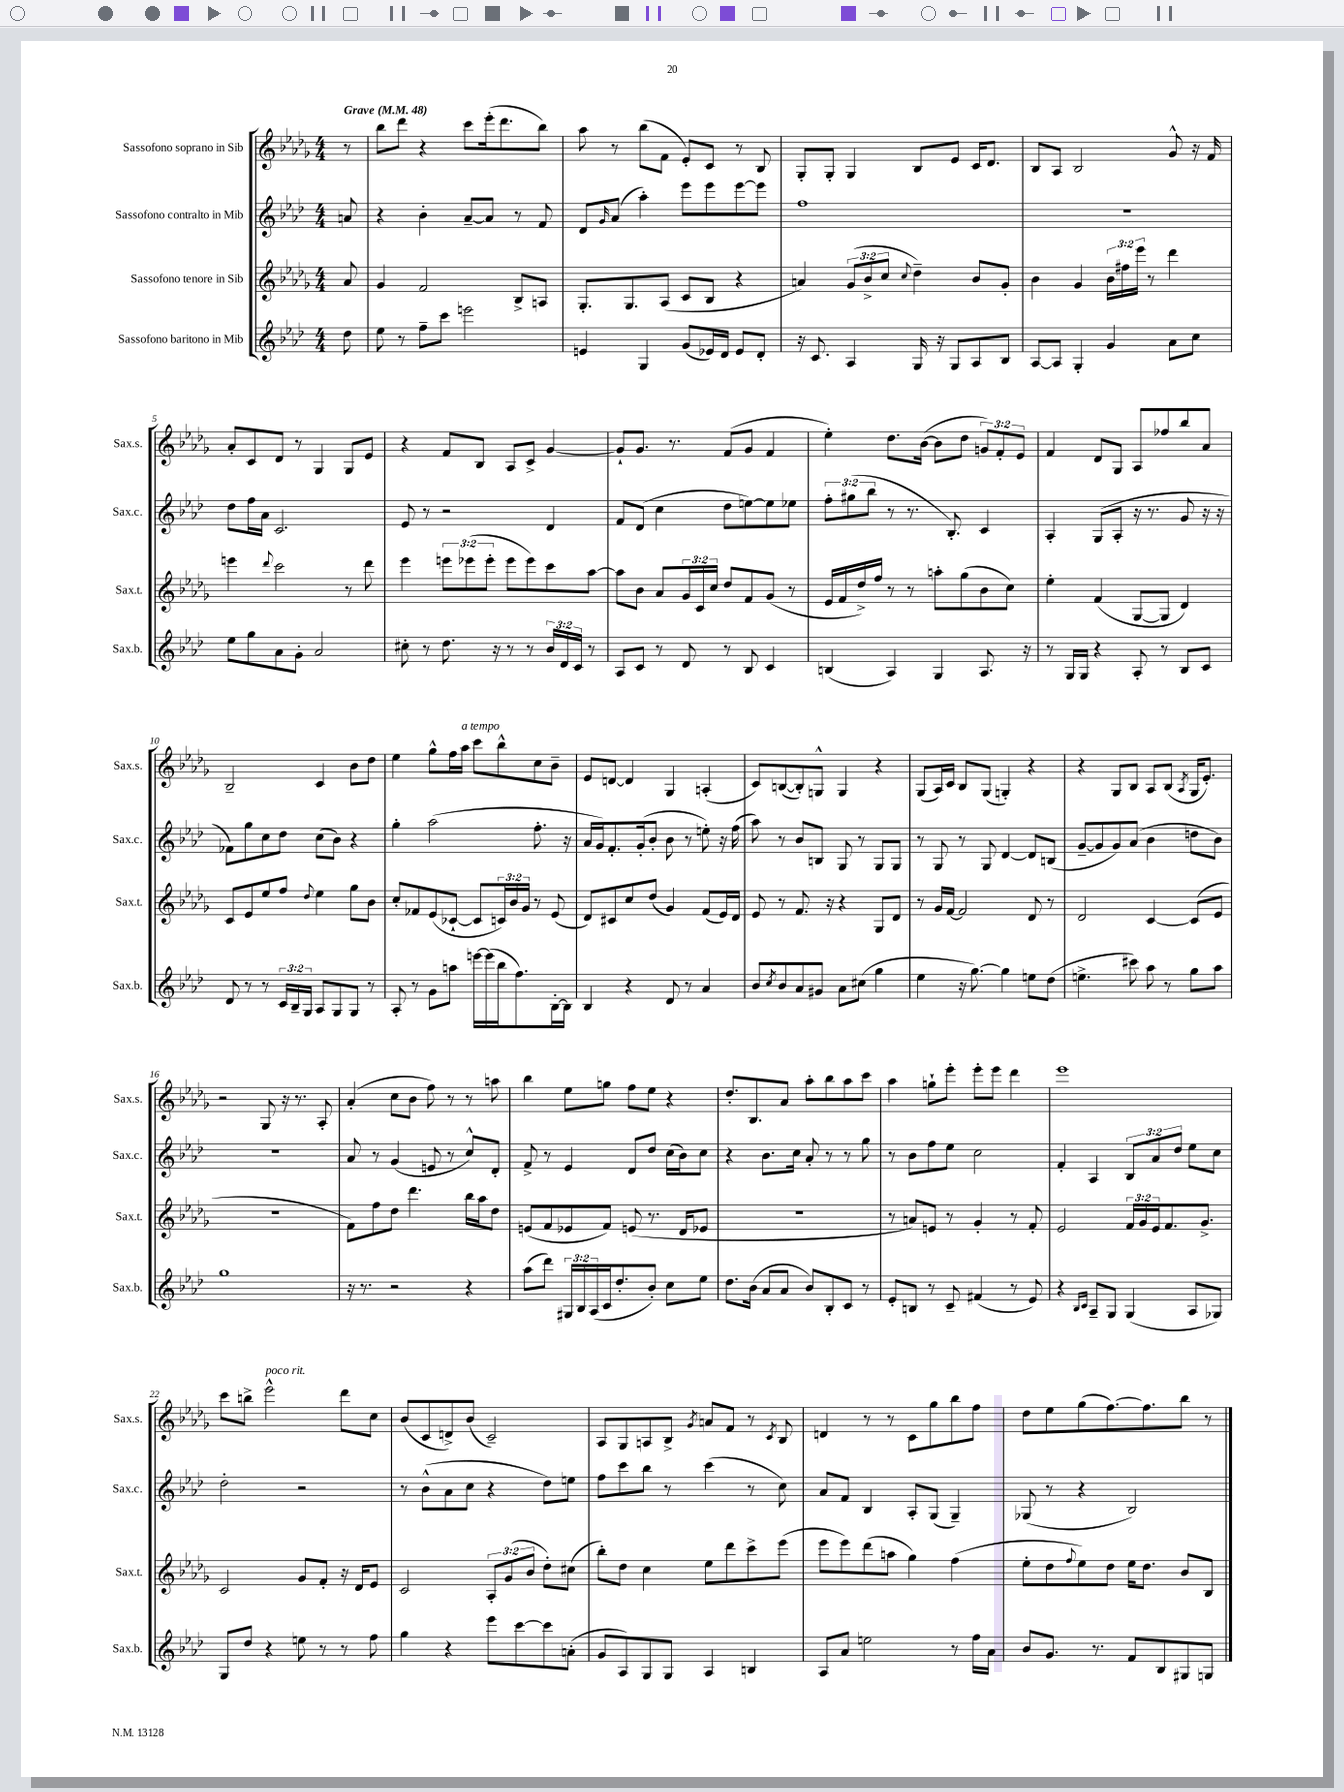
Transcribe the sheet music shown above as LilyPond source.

<<
\new StaffGroup <<
\new Staff = "s0" \with { instrumentName = "Sassofono soprano in Sib" shortInstrumentName = "Sax.s." } {
    \clef treble \key des \major \numericTimeSignature \time 4/4 \override Staff.TupletNumber.text = #tuplet-number::calc-fraction-text \partial 8 \tempo "Grave" 4 = 48
    r8 |
    bes''8 des'''8 r4 c'''8 ees'''16-.( des'''8. bes''8) |
    aes''8 r8 bes''8( f'8 ees'8-.) c'8 r8 bes8 |
    ges8-. ges8-. ges4 bes8 ees'8 c'16 des'8. |
    bes8 aes8 bes2 ges'8-^ r16 f'16 |
    aes'8-. c'8 des'8 r8 ges4 ges8 ees'8 |
    r4 f'8 bes8 aes8 c'8-> ges'4~ |
    ges'8-! ges'8. r8. f'8( ges'8 f'4 |
    ees''4-.) des''8. bes'16~( bes'8 des''8 \tuplet 3/2 { g'8) f'8-. ees'8 } |
    f'4 des'8 ges8 aes8 fes''8 bes''8 aes'8 |
    bes2-- c'4 bes'8 des''8 |
    ees''4 ges''8-^ f''16 aes''16^\markup { \italic "a tempo" } c'''8 bes''8-^ c''8 bes'8-- |
    ees'8 d'8~ d'4 ges4 a4-.( |
    c'8) b8~( b8-.) g8-^ g4 r4 |
    ges8( aes16) c'16 bes8 ges8( g4-.) r4 |
    r4 ges8 bes8 aes8 bes8( \acciaccatura { aes8 } ges16 ees'8.-.) |
    r2 ges8 r16 r8. aes8-. |
    aes'4-.( c''8 bes'8 f''8) r8 r8 a''8 |
    bes''4 ees''8 g''8 f''8 ees''8 r4 |
    des''8.-. bes8. aes'8 aes''8-. bes''8 aes''8 c'''8 |
    aes''4 g''8-! ees'''8-. ees'''8-. ees'''8 des'''4 |
    ees'''1 |
    c'''8 b''8-> ees'''2-^^\markup { \italic "poco rit." } des'''8 c''8 |
    bes'8( c'8 d'8->) bes'8( c'2--) |
    aes8 ges8 a8 bes8-> \acciaccatura { ges'8 } a'8 f'8 r8 \acciaccatura { c'8 } bes8 |
    d'4 r8 r8 c'8 ges''8 bes''8 f''8 |
    des''8 ees''8 ges''8( f''8.~) f''8. bes''8 r8 \bar "|." |
}
\new Staff = "s1" \with { instrumentName = "Sassofono contralto in Mib" shortInstrumentName = "Sax.c." } {
    \clef treble \key aes \major \numericTimeSignature \time 4/4 \override Staff.TupletNumber.text = #tuplet-number::calc-fraction-text \partial 8
    a'8 |
    r4 bes'4-. aes'8~-- aes'8 r8 f'8 |
    des'8 \grace { g'16 } aes'8( aes''4-.) ees'''8 ees'''8 ees'''8~ ees'''8 |
    f''1 |
    R1 |
    des''8 f''16 aes'16 c'2. |
    ees'8 r8 r2 des'4 |
    f'8 des'8( c''4 des''8 e''8~) e''8 ees''8 |
    \tuplet 3/2 { f''8-. gis''8( bes''8 } r8 r8. bes8.-.) c'4 |
    aes4-. g8( aes8-. r16 r8. g'8 r16 r16 |
    fes'8) g''8 c''8 des''8 c''8( bes'8) r4 |
    g''4-. aes''2( f''8.-. r16 |
    aes'16 g'16) f'8.-. g'16-.( bes'8-. bes'8 r8 e''8-.) r16 f''16( |
    aes''8) r8 bes'8 b8 g8 r8 g8 g8 |
    r8 g8 r8 g8 des'4~ des'8 b8( |
    g'8~-- g'8 g'8) aes'8( bes'4 d''8 bes'8) |
    r1 |
    aes'8 r8 g'4( e'8 r8 c''8-^) des'8-. |
    f'8-> r8 ees'4 des'8 des''8 c''16( bes'16) c''8 |
    r4 bes'8. c''16 aes'8-. r8 r8 g''8 |
    r8 bes'8 f''8 ees''8 c''2 |
    f'4-. aes4 \tuplet 3/2 { bes8 aes'8 des''8 } ees''8 c''8 |
    des''2-. r2 |
    r8 bes'8-^( aes'8 c''8 r4 des''8) e''8 |
    f''8 c'''8 bes''8 r8 c'''4( r8 c''8) |
    aes'8 f'8 bes4 aes8-. g8( g4--) |
    ges8( r8 r4 bes2) \bar "|." |
}
\new Staff = "s2" \with { instrumentName = "Sassofono tenore in Sib" shortInstrumentName = "Sax.t." } {
    \clef treble \key des \major \numericTimeSignature \time 4/4 \override Staff.TupletNumber.text = #tuplet-number::calc-fraction-text \partial 8
    aes'8 |
    ges'4 f'2 bes8-> a8 |
    ges8.-. ges8. aes8( c'8 bes8 r4 |
    a'4) \tuplet 3/2 { ges'8( bes'8-> c''8 } \appoggiatura { c''8 } des''4--) bes'8 ges'8-. |
    bes'4 ges'4 \tuplet 3/2 { bes'16 fis''16 ees'''16 } r8 des'''4 |
    e'''4 \appoggiatura { des'''8 } c'''2 r8 des'''8 |
    ees'''4 \tuplet 3/2 { e'''8 ees'''8( ees'''8-. } ees'''8 ees'''8) c'''8 aes''8~ |
    aes''8 bes'8 aes'8 \tuplet 3/2 { ges'16 c'16 c''16 } des''8 f'8 ges'8( r8 |
    ees'16 f'16 des''16->) f''16 r8 r8 a''8-. ges''8( bes'8 c''8) |
    ees''4-. f'4( ges8~ ges8 des'4) |
    c'8 ees'8 ees''8 f''8 \appoggiatura { des''8 } ees''4 ges''8 bes'8 |
    c''8-. fes'8 ees'8( ces'8~-! ces'8 \tuplet 3/2 { c'16) bes'16 ges'16 } r8 ees'8( |
    des'8) cis'8 c''8 des''8( ges'4) f'8( ees'16) des'16 |
    ees'8 r8 f'8. r16 r4 ges8 des'8 |
    r8 ges'16 f'16~ f'2 des'8 r8 |
    des'2 c'4~ c'8( ees'8 |
    r1 |
    f'8) f''8 des''8 des'''4. bes''16 aes''16 des''8 |
    e'8( f'8 ees'8 f'8) e'8( r8. des'16 ees'8 |
    r1 |
    r8 a'8) e'8 r8 ges'4-. r8 f'8-. |
    ees'2 \tuplet 3/2 { f'16 ges'16 ees'16 } f'8. ges'8.-> |
    c'2 ges'8 f'8-. r16 des'16 ees'8 |
    c'2 \tuplet 3/2 { aes8-. ges'8( bes'8 } des''8-.) cis''8( |
    bes''8-.) des''8 c''4 ees''8 des'''8 c'''8-> ees'''8( |
    ees'''8 ees'''8) des'''8( a''8 ges''4) f''4( |
    ees''8-. des''8 \appoggiatura { f''8 } ees''8) des''8 ees''16 des''8. bes'8 bes8 \bar "|." |
}
\new Staff = "s3" \with { instrumentName = "Sassofono baritono in Mib" shortInstrumentName = "Sax.b." } {
    \clef treble \key aes \major \numericTimeSignature \time 4/4 \override Staff.TupletNumber.text = #tuplet-number::calc-fraction-text \partial 8
    des''8 |
    ees''8 r8 f''8-- c'''8 e'''2 |
    e'4 g4 g'8( ees'16) des'16 ees'8 des'8-. |
    r16 c'8. aes4 g16 r16 g8 aes8 bes8 |
    aes8~ aes8 g4-. g'4 aes'8 c''8 |
    ees''8 g''8 aes'8 g'8-. aes'2 |
    cis''8-. r8 des''8. r16 r8 r8 \tuplet 3/2 { bes'16 des'16 c'16 } r8 |
    aes8 c'8 r8 des'8 r8 bes8 c'4 |
    b4( aes4) g4 aes8. r16 |
    r8 g16 g16 r4 aes8-. r8 bes8 c'8 |
    des'8 r8 r8 \tuplet 3/2 { c'16 bes16-- g16 } aes8 g8 g8 r8 |
    aes8-. r8 g'8 a''8 e'''16~ e'''16( bes''16 f''8.) bes16~-. bes16 |
    bes4 r4 des'8 r8 aes'4 |
    bes'8 \acciaccatura { c''8 } bes'8 aes'8 gis'8 aes'8 cis''8( g''4 |
    ees''4 r16 g''8.~) g''4 e''8 des''8( |
    e''4.-> cis'''8) aes''8 r8 g''8 aes''8 |
    g''1 |
    r16 r8. r2 r4 |
    aes''8( des'''8) \tuplet 3/2 { gis16 bes16 aes16( } c'16 des''8.-. bes'8-.) c''8 ees''8 |
    des''8. bes'16( aes'8 aes'8 bes'8) bes8-. c'8 r8 |
    ees'8-. b8 r8 c'8-- fis'4( r8 ees'8) |
    r4 \grace { bes16 c'16 } aes8-- g8 g4( aes8 ges8) |
    g8 des''8 r4 e''8 r8 r8 f''8 |
    g''4 r4 ees'''8 c'''8~ c'''8 a'8-.( |
    g'8 aes8) g8 g8 aes4 b4 |
    aes8 aes'8 e''2 r8 f''16 aes'16 |
    bes'8 g'8. r8. f'8 bes8 gis8 g8 \bar "|." |
}
>>
>>
